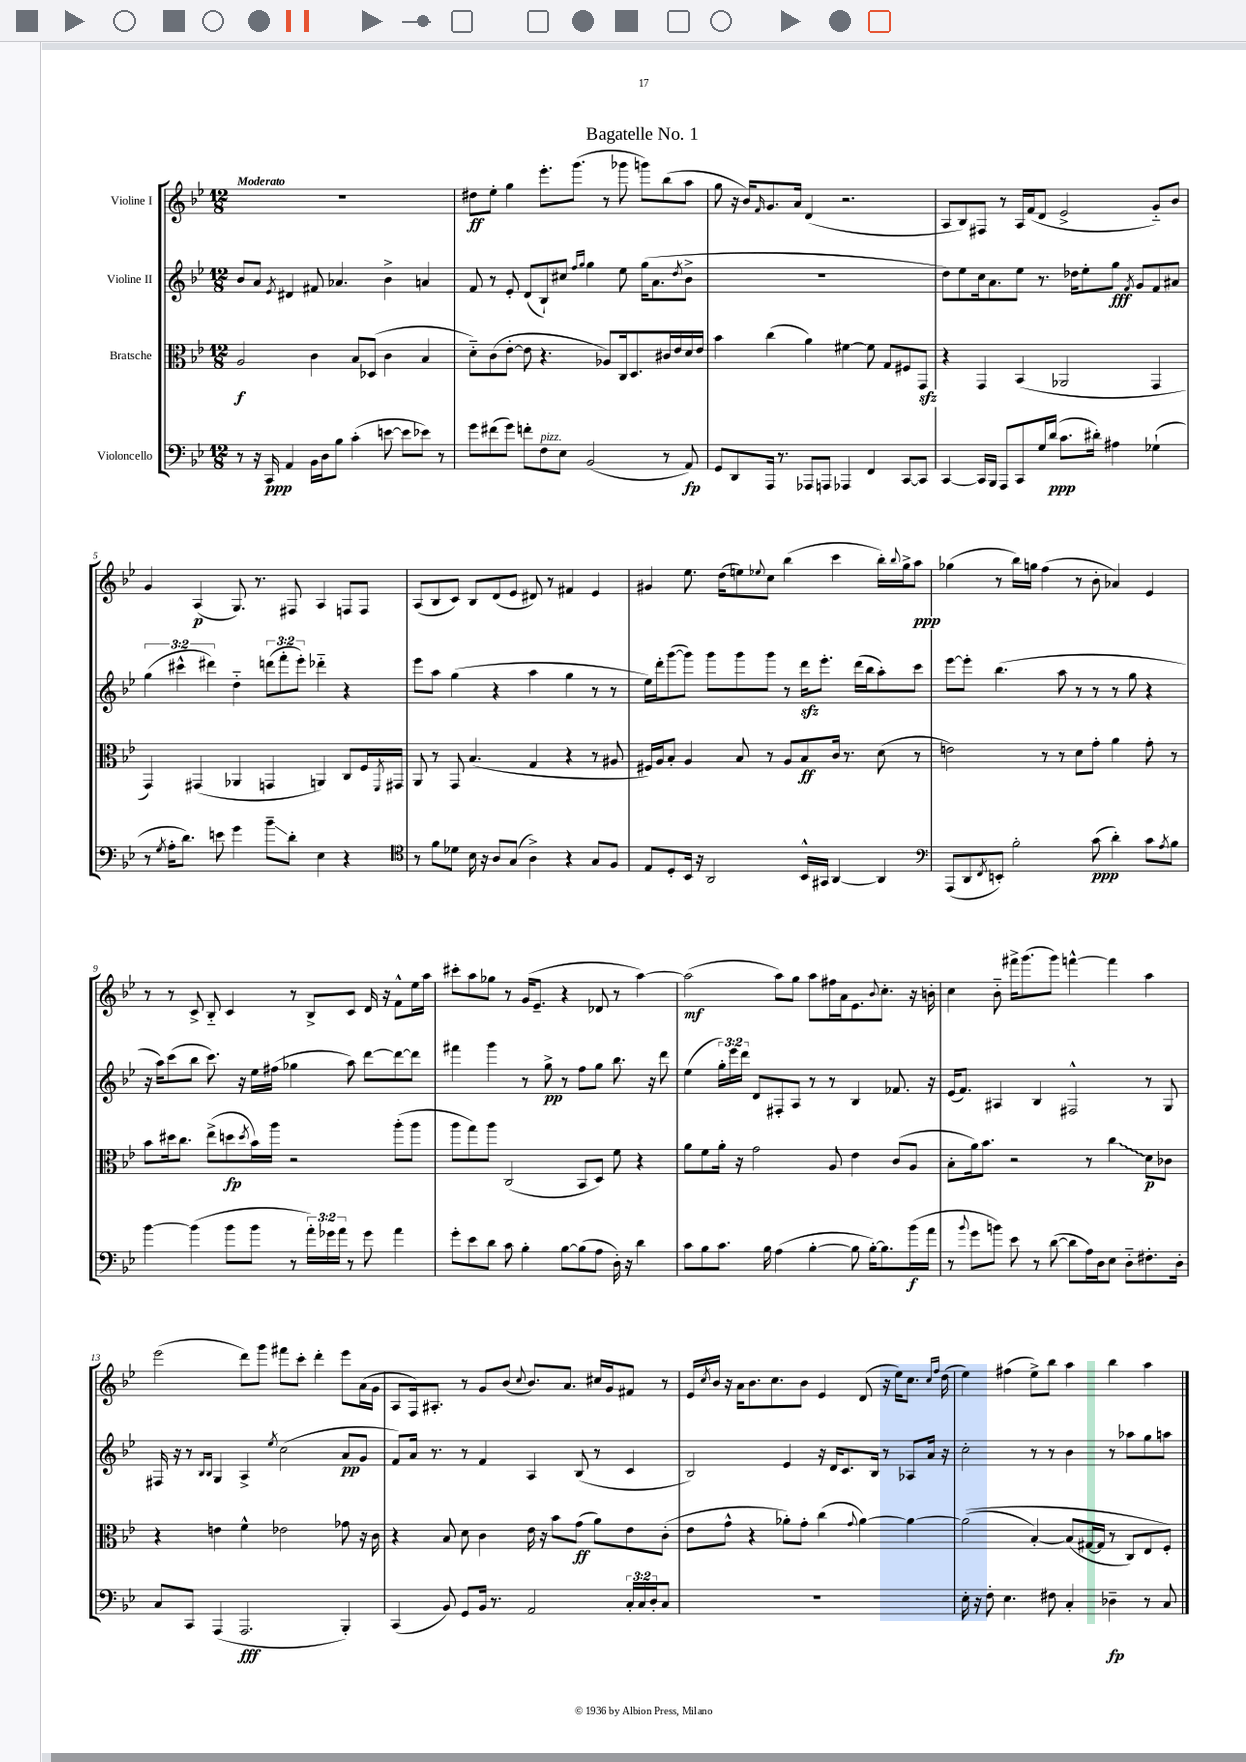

**kern	**kern	**kern	**kern
*staff4	*staff3	*staff2	*staff1
*clefF4	*clefC3	*clefG2	*clefG2
*k[b-e-]	*k[b-e-]	*k[b-e-]	*k[b-e-]
*M12/8	*M12/8	*M12/8	*M12/8
8r	2A	8b-	1.r
16r	.	8a	.
16CC	.	.	.
.	.	8qe-	.
4AA	.	4d#	.
16BB-	4c	8f#	.
16D	.	.	.
8B-	.	4.a-	.
(4c'	8B-	.	.
.	(8D-	.	.
[8e	4c	4b-^	.
8e]	.	.	.
8e-)	4B-	4a	.
8r	.	.	.
=	=	=	=
8g	8d'~)	8f	8dd#
(8f#	(8c	8r	8ee-'
8g)	[8e-'	8e-'	4gg
8f'	8e-]	(8d	.
8F	4.r	8B-`)	8.eee-'
8E-	.	8cc#	.
.	.	.	(8.ggg
.	.	16qqff	.
.	.	16qqgg	.
(2BB-	.	4gg	.
.	8A-)	.	8r
.	16C	8ee-	8ggg-
.	8.D	.	.
.	.	(16gg	8ggg)
.	.	8.a	.
8r	16c#	.	(8bb-
.	16e-	.	.
.	.	8qdd	.
8AA)	16d	8b-^	8aa
.	16e-	.	.
=	=	=	=
8GG	4b-	1.r	8gg
8DD	.	.	16r
.	.	.	16b-)
.	.	.	16qqf
16AAA	(4cc	.	8.g
8.r	.	.	.
.	.	.	16a
8AAA-	4a)	.	(4d
8AAA	.	.	.
4AAA-	[4f#	.	2.r
4FF	8f#]	.	.
.	8G	.	.
[8CC	8F#	.	.
8CC]	8GG	.	.
=	=	=	=
[4CC	4r	8dd)	8A
.	.	8ee-	8B-)
16CC]	4GG	16cc	8F#
16BBB-	.	8.a	.
8AAA	.	.	8r
8CC	(4BB-	8ee-	16A
.	.	.	(16f
16G	.	8.r	8d
(16d	.	.	.
8.c	2AA-	.	2e-^
.	.	16dd-	.
.	.	8ee-'	.
16d#')	.	.	.
4A#	.	8gg	.
.	.	8qf	.
.	.	8g	.
(4G-`	4GG	8f	8g'~)
.	.	8a#	8b-
=	=	=	=
8r	4GG)	(6gg	4g
8qG	.	.	.
16A'	.	.	.
.	.	6ccc#^^	.
8.d)	.	.	.
.	(4GG#	.	(4A
.	.	6ddd#)	.
8e	.	.	.
4g	4AA-	4dd'~	8.G)
.	.	.	8.r
8b-~	4GG	(12ddd	.
.	.	12fff'	.
8d'	.	.	8F#
.	.	12eee-')	.
4E-	4AA)	4ddd-'~	4A
4r	8C	4r	8F
.	16F	.	8F
.	8qFF	.	.
.	16GG#	.	.
=	=	=	=
*clefC4	*	*	*
8r	8AA	8eee-	(8A
8f	8r	8aa	8B-
8d-	8GG	(4gg	8c)
16B-	(4.B-	.	8B-
16r	.	.	.
8A	.	4r	(8d
(8G	.	.	8e-
4A^)	4G	4aa	8d#)
.	.	.	8r
4r	4r	4gg	4f#
8G	8r	8r	4e-
8F	8A#	8r	.
=	=	=	=
8E-	16F#)	16ee-)	4g#
.	16A	16ddd'	.
8D'	8B-'	([8ggg	.
16BB-	4A	8ggg])	8.ee-
16r	.	.	.
2AA	.	8ggg	.
.	.	.	(16dd
.	8B-	8ggg	8ee)
.	.	.	8qqee-
.	8r	8ggg	8cc
.	8A	8r	(4bb-
16BB-^^	8B-	16ddd	.
16GG#	.	8.eee-'	.
[4AA	16c	.	4ccc
.	8.r	.	.
.	.	(16ddd	.
.	.	16bb-	.
4AA]	(8d	8aa')	16bb-')
.	.	.	8qqbb-
.	.	.	16gg^
.	8r	8ccc	8aa
=	=	=	=
*clefF4	*	*	*
(8AAA	2e)	[8eee-	(4gg-
8DD	.	8eee-']	.
8qFF	.	.	.
8EE')	.	(4.bb-	8r
2B-'	.	.	16bb-)
.	.	.	16gg
.	8r	.	(4ff
.	8r	8aa	.
.	8d	8r	8r
(8c	8g'	8r	8b-'
4d')	4a	8r	4a-)
.	.	8gg	.
8c	8g'	4r	4e-
8qA	.	.	.
8B-	8r	.	.
=	=	=	=
[4b-	8b-	16r	8r
.	.	16aa)	.
.	16dd#	(8ccc	8r
.	8.cc	.	.
(4b-]	.	8bb-	8c^
.	(8ee-^	8.ccc)	8B-'~
8b-	8dd	.	4c
.	.	16r	.
.	8qdd	.	.
8b-	16b-)	16ee-	.
.	16aa	(16ff#	.
8r	2r	4gg-	8r
24a')	.	.	8B-^
24g-	.	.	.
24a	.	.	.
8r	.	8aa)	8c
8g-	.	[8ddd	16d
.	.	.	16r
4a	(8aa'	8ddd_	8f^^
.	8aa	8ddd]	16ee-
.	.	.	16aa
=	=	=	=
8g'	8aa	4fff#	8ccc#'
8e-	8gg)	.	8aa
8d	8aa	4ggg	8gg-
8c	(2C	.	8r
4B-'	.	8r	(16g
.	.	.	8.e-~
.	.	8gg^	.
[8B-	.	8r	4r
(8B-]	8BB-	8ff	.
8A	8D)	8gg	8d-
16D')	8f	8.bb-	8r
16r	.	.	.
4d	4r	.	[4aa)
.	.	16r	.
.	.	8ddd	.
=	=	=	=
8c	8a	(4ee-	(2aa]
8B-	8f	.	.
8.c	16a'	24gg')	.
.	.	24eee-	.
.	16r	.	.
.	.	24ddd	.
.	2g	8d	.
16B-	.	.	.
(4A	.	8F#'	8aa)
.	.	8A	8gg
[4B-'	.	8r	8aa
.	8A	8r	16ff#
.	.	.	16a
8B-]	4e-	4B-	8.e-
[16B-')	.	.	.
.	.	.	8qqb-
8.B-]	.	.	8.cc'
.	(8c	8.f-	.
(16b-	8A	.	16r
16a	.	16r	16b'
=	=	=	=
8r	8B-'	(16e-	4cc
.	.	8.f)	.
8qqb-	.	.	.
8g	16a)	.	.
.	8.b-	.	.
8b)	.	4A#	8b-'~
8e-	2r	.	16fff#^
.	.	.	(8.ggg
8r	.	4B-	.
([8d	.	.	8ggg)
8d]	.	2F#^^	[4fff^^
16A)	8r	.	.
16D	.	.	.
8E-	4cc	.	4fff]
8D'~	.	.	.
8.F#'	8d	8r	4aa
.	8c-	8G	.
16D'	.	.	.
=	=	=	=
8C	4r	16F#	(2eee-
.	.	16r	.
8CC	.	8r	.
.	.	16qqB-	.
.	.	16qqB-	.
(4AAA	4e	4G	.
2.AAA	4f^^	4A^	8ddd)
.	.	.	8ggg
.	.	8qee-	.
.	2e-	(2cc	8fff#
.	.	.	8ccc'
.	.	.	4ddd'
4BBB-')	8g-	8a	8eee-
.	16r	8g	(16a
.	16c	.	16g
=	=	=	=
(4CC	4r	8f)	8A
.	.	16a	16F)
.	.	8.r	8.A#'
8BB-)	8B-	.	.
8GG	8d	8r	8r
16BB-	4c	4f	8g
8.r	.	.	.
.	.	.	(8b-
.	.	.	8qqcc
2AA	16e-	4A	8.b-)
.	16r	.	.
.	8b-	.	.
.	.	.	8.a
.	(8g	(8B-	.
.	8a)	8r	16cc#
.	.	.	16g
24C'	8e-	4c	8f#
24C	.	.	.
24D'	.	.	.
8C	(8c'	.	8r
=	=	=	=
1.r	8e-	2B-)	16e-
.	.	.	8qcc
.	.	.	16b-
.	8g^^	.	16r
.	.	.	16a
.	4r	.	8.b-
.	.	.	8.cc
.	8a-')	4e-	.
.	8g'	.	8b-
.	(4cc	16r	4e-
.	.	16d	.
.	.	8.c	.
.	8qqg	.	.
.	[4a-)	.	(8d
.	.	16B-	.
.	.	8r	16r
.	.	.	16ee-)
.	4a-_	8A-	8.cc
.	.	16a	.
.	.	.	16qqcc
.	.	.	16qqff
.	.	16r	(16dd
=	=	=	=
16E-'	&((2a-]	2cc'	4ee-)
16r	.	.	.
8F'	.	.	.
4.E-	.	.	(4ff#
.	[4B-')	8r	8ee-^)
8F#	.	8r	8bb-
4C'	(8B-]	4b-	4aa
.	[16G#	.	.
.	16G#]	.	.
4D-~	8r	8r	4bb-
.	8C)	8aa-	.
8r	8E-	8gg	4aa
8C	8F'&)	8aa	.
==	==	==	==
*-	*-	*-	*-
